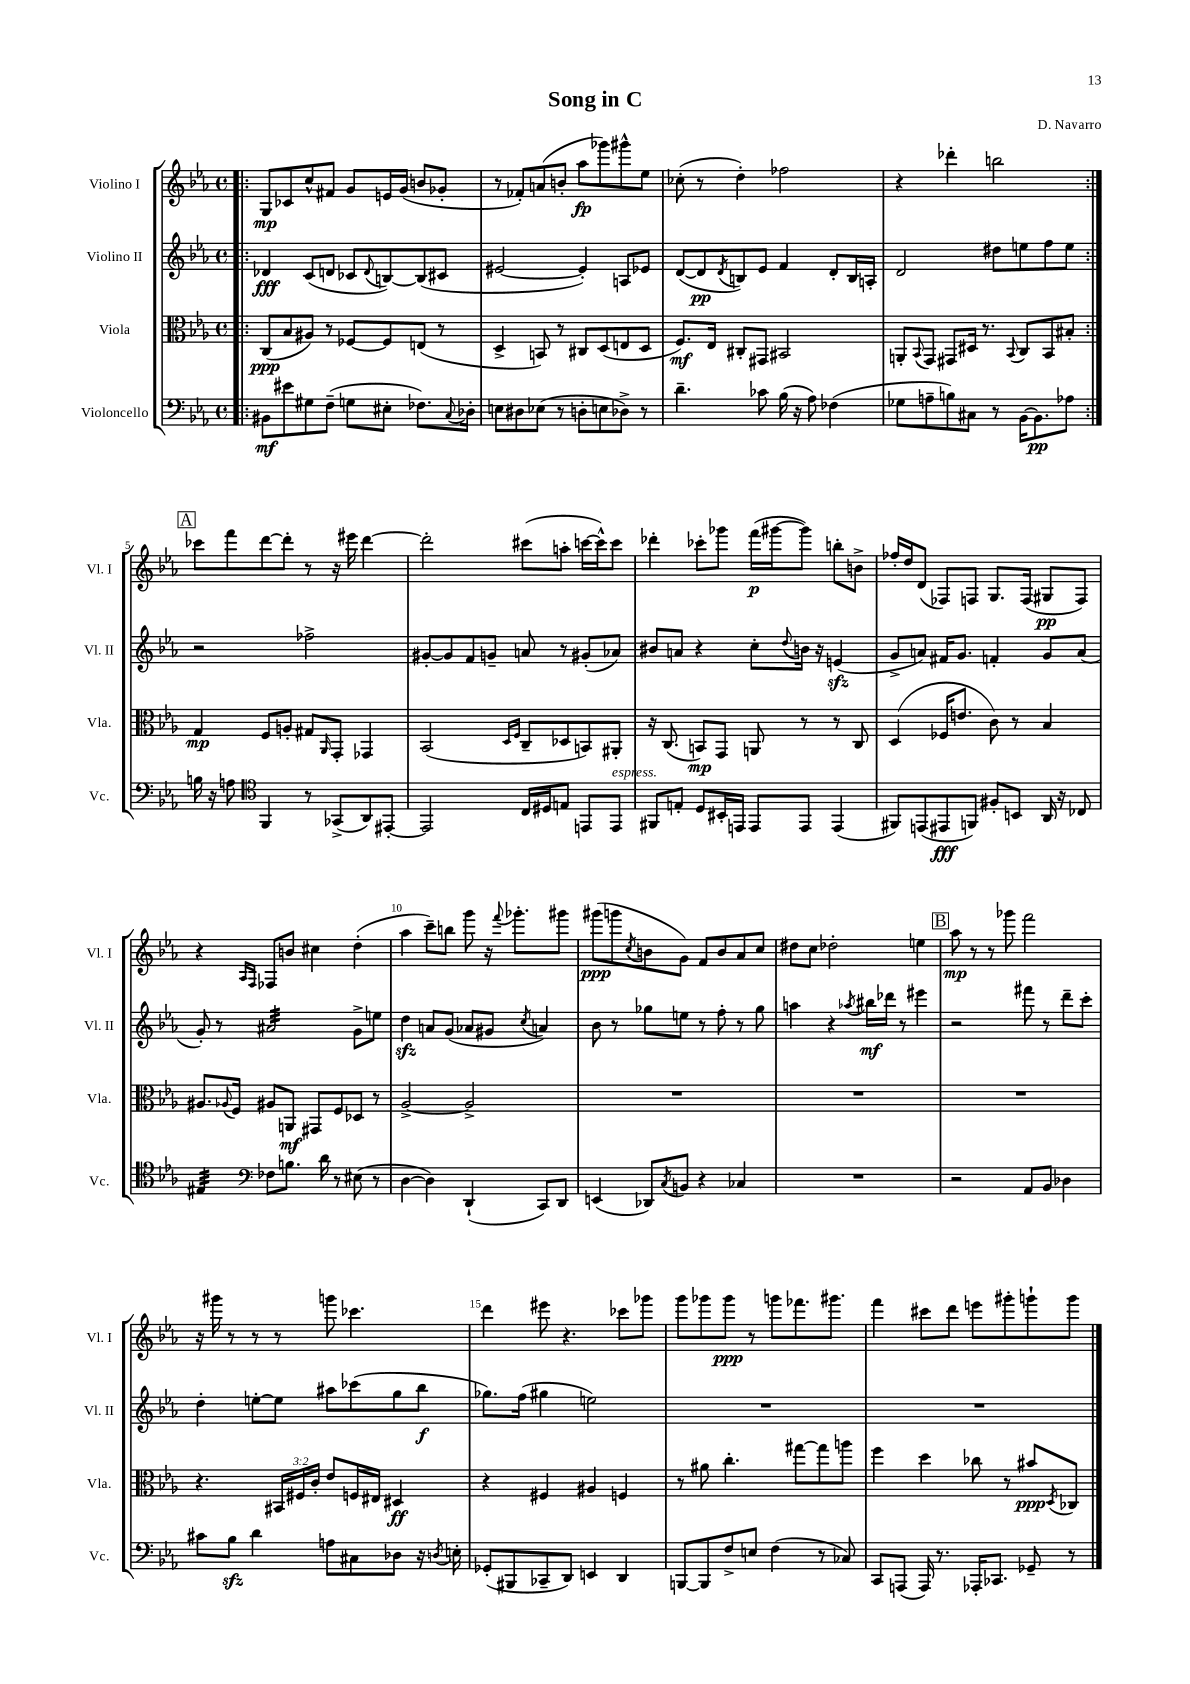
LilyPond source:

\header { title = "Song in C" composer = "D. Navarro" }
<<
\new StaffGroup <<
\new Staff = "s0" \with { instrumentName = "Violino I" shortInstrumentName = "Vl. I" } {
    \clef treble \key ees \major \defaultTimeSignature \time 4/4
    \repeat volta 2 { \bar ".|:" g8\mp ces'8 c''8-^ fis'8 g'8 e'16 g'16( b'8 ges'8-. |
    r8 fes'8-.) a'8( b'8-. aes''8\fp ges'''8) gis'''8-^ ees''8 |
    ces''8-.( r8 d''4-.) fes''2 |
    r4 des'''4-. b''2 | }
    \mark \markup { \box "A" } ces'''8 f'''8 d'''8~ d'''8-. r8 r16 eis'''16 d'''4~ |
    d'''2-. cis'''8( a''8-. c'''16~ c'''16-^) c'''8 |
    des'''4-. ces'''8-. ges'''8 f'''16\p( gis'''16~ gis'''8) b''8-. b'8-> |
    fes''16-. d''16 d'8( fes8) f8 g8. f16( gis8\pp f8) |
    r4 \grace { aes16 f16 } fes8 b'8 cis''4 d''4-.( |
    aes''4 c'''8--) b''8 g'''8 r16 \appoggiatura { f'''8 } ges'''8.-. gis'''8 |
    gis'''8\ppp( g'''8 \acciaccatura { c''8 } b'8 g'8) f'8 b'8 aes'8 c''8 |
    dis''8 c''8 des''2-. e''4 |
    \mark \markup { \box "B" } aes''8\mp r8 r8 ges'''8 f'''2 |
    r16 gis'''16 r8 r8 r8 g'''8 ces'''4. |
    d'''4 eis'''8 r4. ces'''8 ges'''8 |
    g'''8 ges'''8 ges'''8\ppp r8 g'''8 fes'''8. gis'''8. |
    f'''4 cis'''8 d'''8 e'''8 gis'''8-. g'''8-! g'''8 \bar "|." |
}
\new Staff = "s1" \with { instrumentName = "Violino II" shortInstrumentName = "Vl. II" } {
    \clef treble \key ees \major \defaultTimeSignature \time 4/4
    \repeat volta 2 { \bar ".|:" des'4\fff c'8( d'8 ces'8 \appoggiatura { d'8 } b8~) b8( cis'8 |
    eis'2~ eis'4-.) a8 ees'8 |
    d'8~( d'8\pp \acciaccatura { d'8 } b8) ees'8 f'4 d'8-. b16 a16-. |
    d'2 dis''8 e''8 f''8 e''8 | }
    \mark \markup { \box "A" } r2 fes''2-> |
    gis'8~-. gis'8 f'8 g'8-- a'8 r8 gis'8-.( aes'8) |
    bis'8 a'8 r4 c''8-. \appoggiatura { d''8 } b'16 r16 e'4\sfz( |
    g'8-> a'8) fis'16 g'8. f'4-. g'8 a'8( |
    g'8-.) r8 ais'2:32 g'8-> e''8 |
    d''4\sfz a'8 g'8( aes'8 gis'8 \acciaccatura { c''8 } a'4) |
    bes'8 r8 ges''8 e''8 r8 f''8-. r8 ges''8 |
    a''4 r4 \acciaccatura { aes''8 } bis''16\mf des'''16 r8 eis'''4 |
    \mark \markup { \box "B" } r2 fis'''8 r8 d'''8-- c'''8-. |
    d''4-. e''8~-. e''8 ais''8 ces'''8( g''8 bes''8\f |
    ges''8.) f''16( gis''4 e''2) |
    R1 |
    R1 \bar "|." |
}
\new Staff = "s2" \with { instrumentName = "Viola" shortInstrumentName = "Vla." } {
    \clef alto \key ees \major \defaultTimeSignature \time 4/4 \override Staff.TupletNumber.text = #tuplet-number::calc-fraction-text
    \repeat volta 2 { \bar ".|:" c8\ppp( bes8 ais8) r8 fes8~ fes8 e8( r8 |
    d4-> b,8) r8 cis8 d8( e8 d8 |
    f8.\mf) ees16 cis8-. gis,8 bis,2 |
    a,8-. \appoggiatura { bes,8 } g,8 gis,8 dis16 r8. \appoggiatura { bes,8 } c8 bes,8 bis8-. | }
    \mark \markup { \box "A" } g4\mp f8 a8-. gis8 \grace { aes,16 } g,8-. ges,4 |
    bes,2( \grace { d16 f16 } c8-- des8 b,8) ais,8-. |
    r16 c8.( b,8\mp) g,8 a,8 r8 r8 c8 |
    d4( fes16 e'8. c'8) r8 bes4 |
    ais8. \appoggiatura { aes8 } f16 ais8 a,8\mf gis,8 f8 des8 r8 |
    aes2~-> aes2-> |
    R1 |
    R1 |
    \mark \markup { \box "B" } R1 |
    r4. \tuplet 3/2 { bis,16 fis16 c'16-. } ees'8 f16 eis16 dis4\ff |
    r4 fis4 ais4 f4 |
    r8 ais'8 c''4.-. gis''8~ gis''8 a''8 |
    f''4 d''4 ces''8 r8 bis'8\ppp \acciaccatura { d8 } ces8 \bar "|." |
}
\new Staff = "s3" \with { instrumentName = "Violoncello" shortInstrumentName = "Vc." } {
    \clef bass \key ees \major \defaultTimeSignature \time 4/4
    \repeat volta 2 { \bar ".|:" bis,8\mf eis'8 gis8 f8--( g8 eis8-. fes8.) \appoggiatura { c8 } des16-. |
    e8 dis8 ees8( r8 d8-. e8 des8->) r8 |
    d'4.-- ces'8 bes16( r16 aes8) fes4( |
    ges8 a8-- b8) cis8 r8 bes,16~ bes,8.\pp aes8 | }
    \mark \markup { \box "A" } b16 r16 a8 \clef tenor f,4 r8 ges,8->( aes,8) eis,8~-. |
    eis,2 c16 dis16 e8 e,8 e,8^\markup { \italic "espress." } |
    fis,8 e8-. d8 bis,16-. e,16 e,8 e,8 e,4( |
    fis,8) e,8( eis,8\fff f,8) fis8-. b,8 aes,16 r16 ces8 |
    eis4:32 \clef bass fes8 b8. d'16 r8 eis8( r8 |
    d4~ d4) d,4-!( c,8) d,8 |
    e,4( des,8) \acciaccatura { c8 } b,8 r4 ces4 |
    R1 |
    \mark \markup { \box "B" } r2 aes,8 bes,8 des4 |
    cis'8 bes8\sfz d'4 a8 cis8 des8 r16 \acciaccatura { d8 } e16-. |
    ges,8-.( bis,,8 ces,8-- d,8) e,4 d,4 |
    b,,8~ b,,8 f8-> e8 f4( r8 ces8) |
    c,8 a,,8( a,,16) r8. aes,,16-. ces,8. ges,8-- r8 \bar "|." |
}
>>
>>
\layout { \context { \Score \override BarNumber.break-visibility = ##(#f #t #t) barNumberVisibility = #(every-nth-bar-number-visible 5) } }
